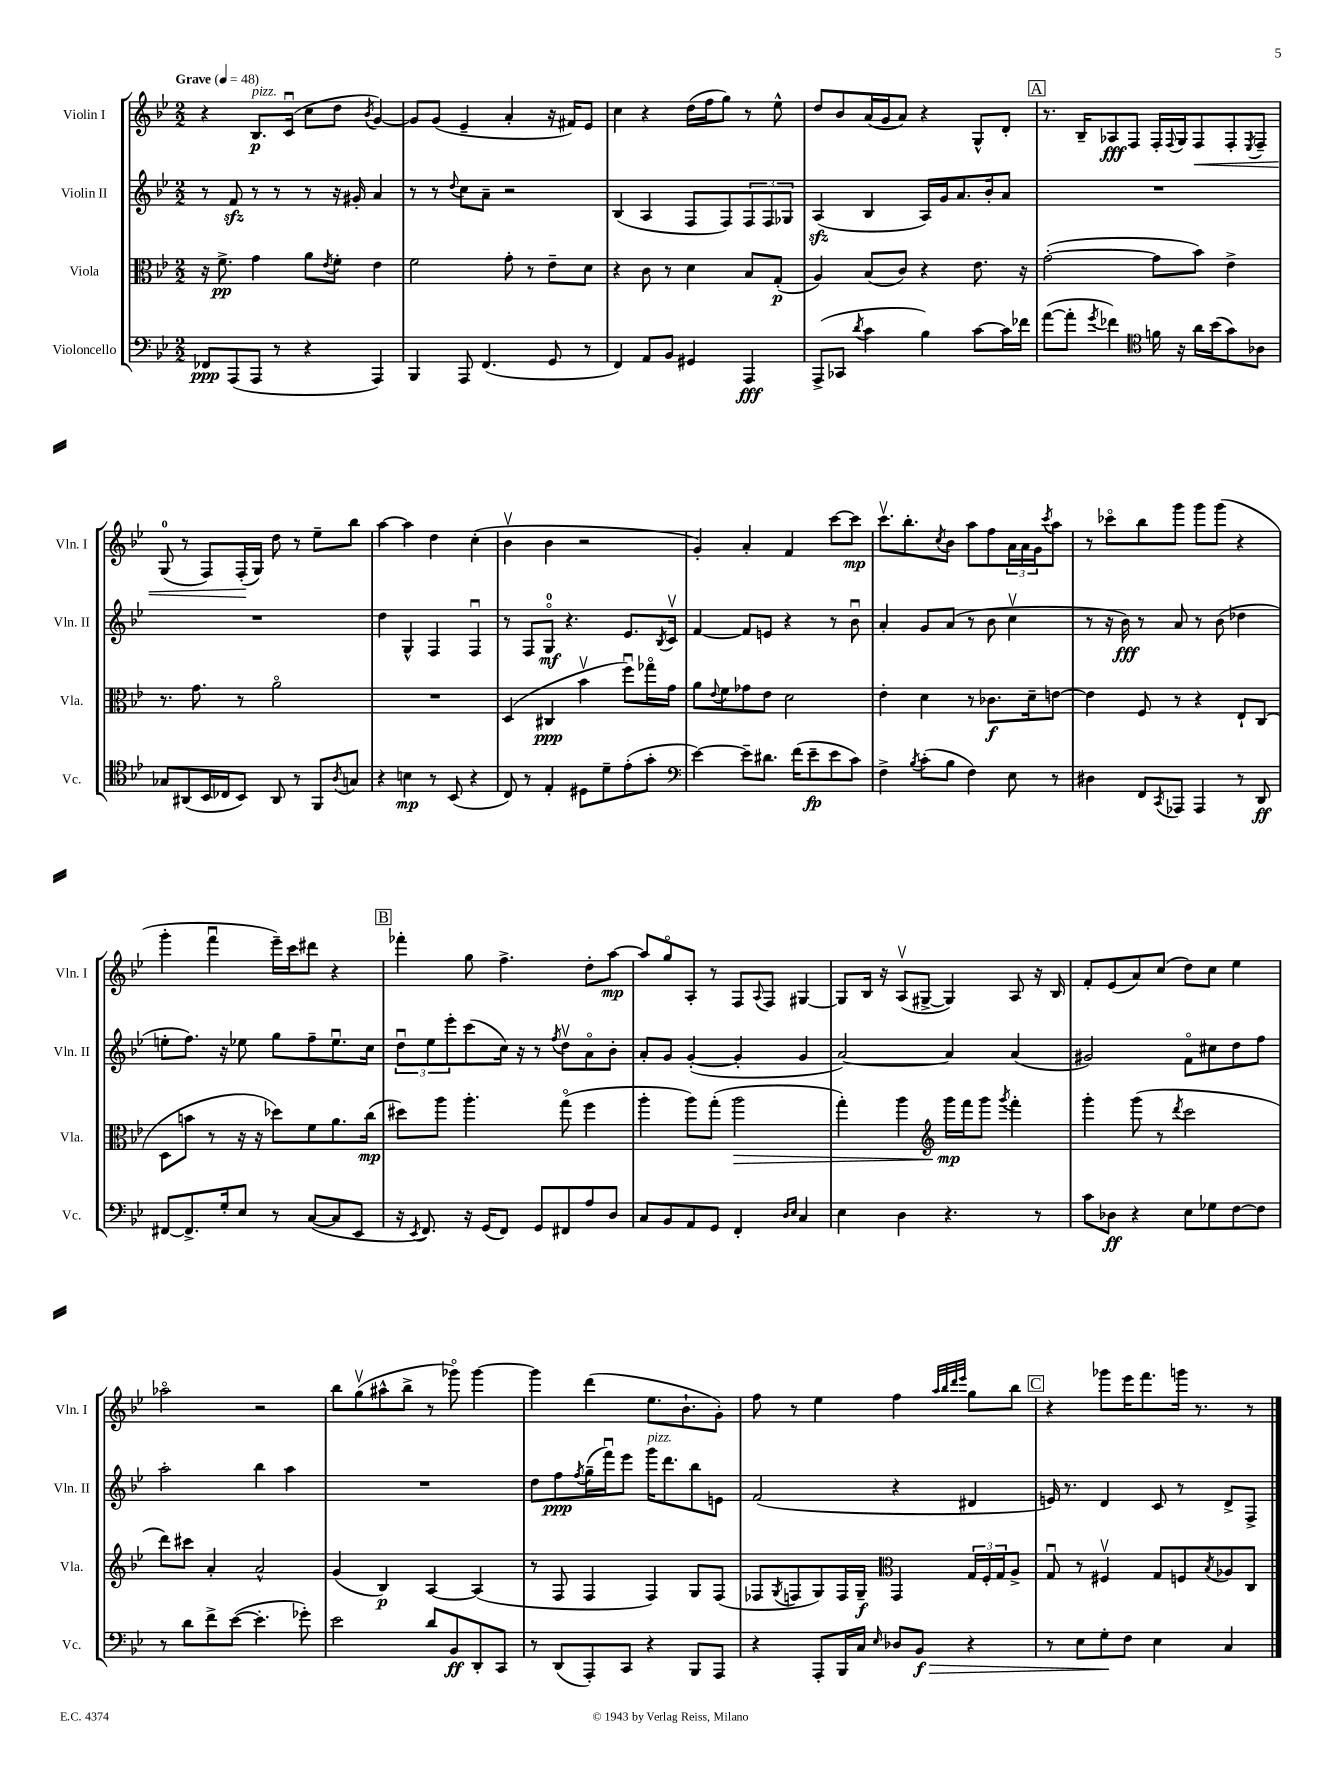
<<
\new StaffGroup <<
\new Staff = "s0" \with { instrumentName = "Violin I" shortInstrumentName = "Vln. I" } {
    \clef treble \key bes \major \numericTimeSignature \time 2/2 \tempo "Grave" 4 = 48
    r4 bes8.\p^\markup { \italic "pizz." } c'16\downbow( c''8 d''8 \acciaccatura { bes'8 } g'4~) |
    g'8 g'8( ees'4-- a'4-. r16 fis'16) ees'8 |
    c''4 r4 d''16( f''16 g''8) r8 ees''8-^ |
    d''8 bes'8 a'16( g'16 a'8) r4 g8-^ d'8-. |
    \mark \markup { \box "A" } r8. bes16-- aes8\fff f8 f16-. \appoggiatura { f8 } g16 f8\< f8-. \acciaccatura { ees8 } f8-- |
    g8-0( r8 f8) f16-.\!( g16) d''8 r8 ees''8-- bes''8 |
    a''4~ a''4 d''4 c''4-.( |
    bes'4\upbow bes'4 r2 |
    g'4-.) a'4-. f'4 c'''8~ c'''8\mp |
    c'''8.\upbow bes''8.-. \acciaccatura { c''8 } bes'8 a''8 f''8 \tuplet 3/2 { a'16 a'16 g'16 } \acciaccatura { c'''8 } a''8 |
    r8 ces'''8\flageolet bes''8 g'''8 g'''8 g'''8( r4 |
    g'''4-. f'''4\downbow ees'''16--) c'''16 dis'''8 r4 |
    \mark \markup { \box "B" } fes'''4-. g''8 f''4.-> d''8-. a''8~\mp |
    a''8 g''8\flageolet a8-. r8 f8 \appoggiatura { a8 } f8 gis4~ |
    gis8 bes16 r16 a8\upbow( gis8~-> gis4) a8 r16 bes16 |
    f'8-. ees'8( a'8) c''8( d''8) c''8 ees''4 |
    aes''2\flageolet r2 |
    bes''8 g''8\upbow( ais''8-^ bes''8-> r8 ges'''8\flageolet) ges'''4~ |
    ges'''4 d'''4( ees''8. bes'8.-! g'8-.) |
    f''8 r8 ees''4 f''4 \grace { a''32 bes''32 d'''32 ees'''32 } g''8 bes''8 |
    \mark \markup { \box "C" } r4 ges'''8 ees'''16 f'''8. g'''16 r8. r8 \bar "|." |
}
\new Staff = "s1" \with { instrumentName = "Violin II" shortInstrumentName = "Vln. II" } {
    \clef treble \key bes \major \numericTimeSignature \time 2/2
    r8 f'8\sfz r8 r8 r8 r16 gis'16-. a'4 |
    r8 r8 \appoggiatura { d''8 } c''8 a'8-- r2 |
    bes4( a4 f8 f8) \tuplet 3/2 { f8 f8 ges8 } |
    a4\sfz( bes4 a16) g'16 a'8. bes'16-. a'8 |
    \mark \markup { \box "A" } R1 |
    R1 |
    d''4 g4-^ f4 f4\downbow |
    r8 f8 g8-0\flageolet\mf r4. ees'8. \acciaccatura { bes8 } c'16\upbow |
    f'4~ f'8 e'8 r4 r8 bes'8\downbow |
    a'4-. g'8 a'8( r8 bes'8 c''4\upbow |
    r8 r16 bes'16\fff) r8 a'8 r8 bes'8( des''4 |
    e''8-. f''8.) r16 ees''8 g''8 f''8-- ees''8.\downbow c''16 |
    \mark \markup { \box "B" } \tuplet 3/2 { d''8\downbow ees''8 ees'''8-. } c'''8( c''16) r16 r8 \acciaccatura { f''8 } d''8\upbow a'8\flageolet bes'8-. |
    a'8-. g'8 g'4~-.( g'4-. g'4 |
    a'2~) a'4 a'4( |
    gis'2) f'8\flageolet cis''8 d''8 f''8 |
    a''2-. bes''4 a''4 |
    R1 |
    d''8 f''8\ppp \acciaccatura { f''8 } g''16--( f'''16\downbow) ees'''8 g'''16^\markup { \italic "pizz." } d'''8. bes''8 e'8 |
    f'2( r4 dis'4 |
    \mark \markup { \box "C" } e'16) r8. d'4 c'8 r8 d'8-> f8-> \bar "|." |
}
\new Staff = "s2" \with { instrumentName = "Viola" shortInstrumentName = "Vla." } {
    \clef alto \key bes \major \numericTimeSignature \time 2/2
    r16 f'8.->\pp g'4 a'8 \acciaccatura { ees'8 } f'8-. ees'4 |
    f'2 g'8-. r8 ees'8-- d'8 |
    r4 c'8 r8 d'4 bes8 g8-.\p( |
    a4) bes8( c'8) r4 ees'8. r16 |
    \mark \markup { \box "A" } g'2~-.( g'8 bes'8) ees'4-> |
    r8. g'8. r8 a'2\flageolet |
    R1 |
    d4( cis4\ppp bes'4\upbow f''8\downbow) ges''16\flageolet g'16 |
    a'8 \appoggiatura { ees'8 } f'8 ges'8 ees'8 d'2 |
    ees'4-. d'4 r8 ces'8.\f d'16-- e'8~ |
    e'4 f8 r8 r4 ees8-! c8( |
    d8 b'8 r8 r16 r16 des''8) f'8 a'8. c''16\mp( |
    \mark \markup { \box "B" } dis''8) a''8 a''4.-. g''8\flageolet( f''4 |
    a''4-. a''8) g''8-.( a''2\> |
    g''4-.) a''4 \clef treble g'''16\mp\! f'''16 g'''8 \acciaccatura { g'''8 } f'''4-. |
    g'''4-. g'''8( r8 \acciaccatura { d'''8 } c'''2 |
    d'''8) cis'''8 a'4-. a'2-^ |
    g'4( bes4\p) a4~ a4( |
    r8 f8 f4 f4) g8 f8( |
    fes8 \acciaccatura { g8 } f8 g8) f16 g16--\f \clef alto g,4 \tuplet 3/2 { g16 f16-. g16 } a8-> |
    \mark \markup { \box "C" } g8\downbow r8 fis4\upbow g8 f8 \acciaccatura { bes8 } aes8 c8 \bar "|." |
}
\new Staff = "s3" \with { instrumentName = "Violoncello" shortInstrumentName = "Vc." } {
    \clef bass \key bes \major \numericTimeSignature \time 2/2
    fes,8\ppp a,,8( a,,8 r8 r4 a,,4) |
    bes,,4 a,,8 f,4.( g,8 r8 |
    f,4) a,8 bes,8 gis,4 a,,4\fff |
    a,,8->( ces,8 \acciaccatura { d'8 } c'4 bes4) c'8~ c'16 fes'16 |
    \mark \markup { \box "A" } a'8~( a'8-. \acciaccatura { g'8 } fes'4) \clef tenor f'16 r16 a'16 bes'16( g'8) aes8 |
    ges8 ais,8( bes,16 ces16 bes,8) ais,8 r8 f,8 \acciaccatura { a8 } g8 |
    r4 b4\mp r8 bes,8( r4 |
    c8) r8 ees4-. dis8 d'8-- ees'8-.( g'8-. |
    \clef bass ees'4~) ees'8-- dis'8. f'16( ees'8--\fp ees'8 c'8) |
    f4-> \acciaccatura { bes8 } c'8-.( bes8 f4) ees8 r8 |
    dis4 f,8 \acciaccatura { c,8 } aes,,8 aes,,4 r8 d,8\ff |
    fis,8~ fis,8.-> g16-. ees8 r8 c8~( c8 ees,8 |
    \mark \markup { \box "B" } r16 \acciaccatura { ees,8 } f,8.) r16 g,16( f,8) g,8 fis,8 a8 d8 |
    c8 bes,8 a,8 g,8 f,4-. \grace { d16 ees16 } c4 |
    ees4 d4 r4. r8 |
    c'8 des8\ff r4 ees8 ges8 f8~ f8 |
    r8 d'8 f'8-> ees'8~( ees'4.-. ges'8-.) |
    ees'2 d'8 bes,8\ff d,8-. c,8 |
    r8 d,8( a,,8-.) c,8 r4 bes,,8 a,,8 |
    r4 a,,8-. bes,,16 c16 \grace { ees16 } des8 bes,8\f\> r4 |
    \mark \markup { \box "C" } r8 ees8 g8-.\! f8 ees4 c4 \bar "|." |
}
>>
>>
\layout { \context { \Score \remove "Bar_number_engraver" } }
